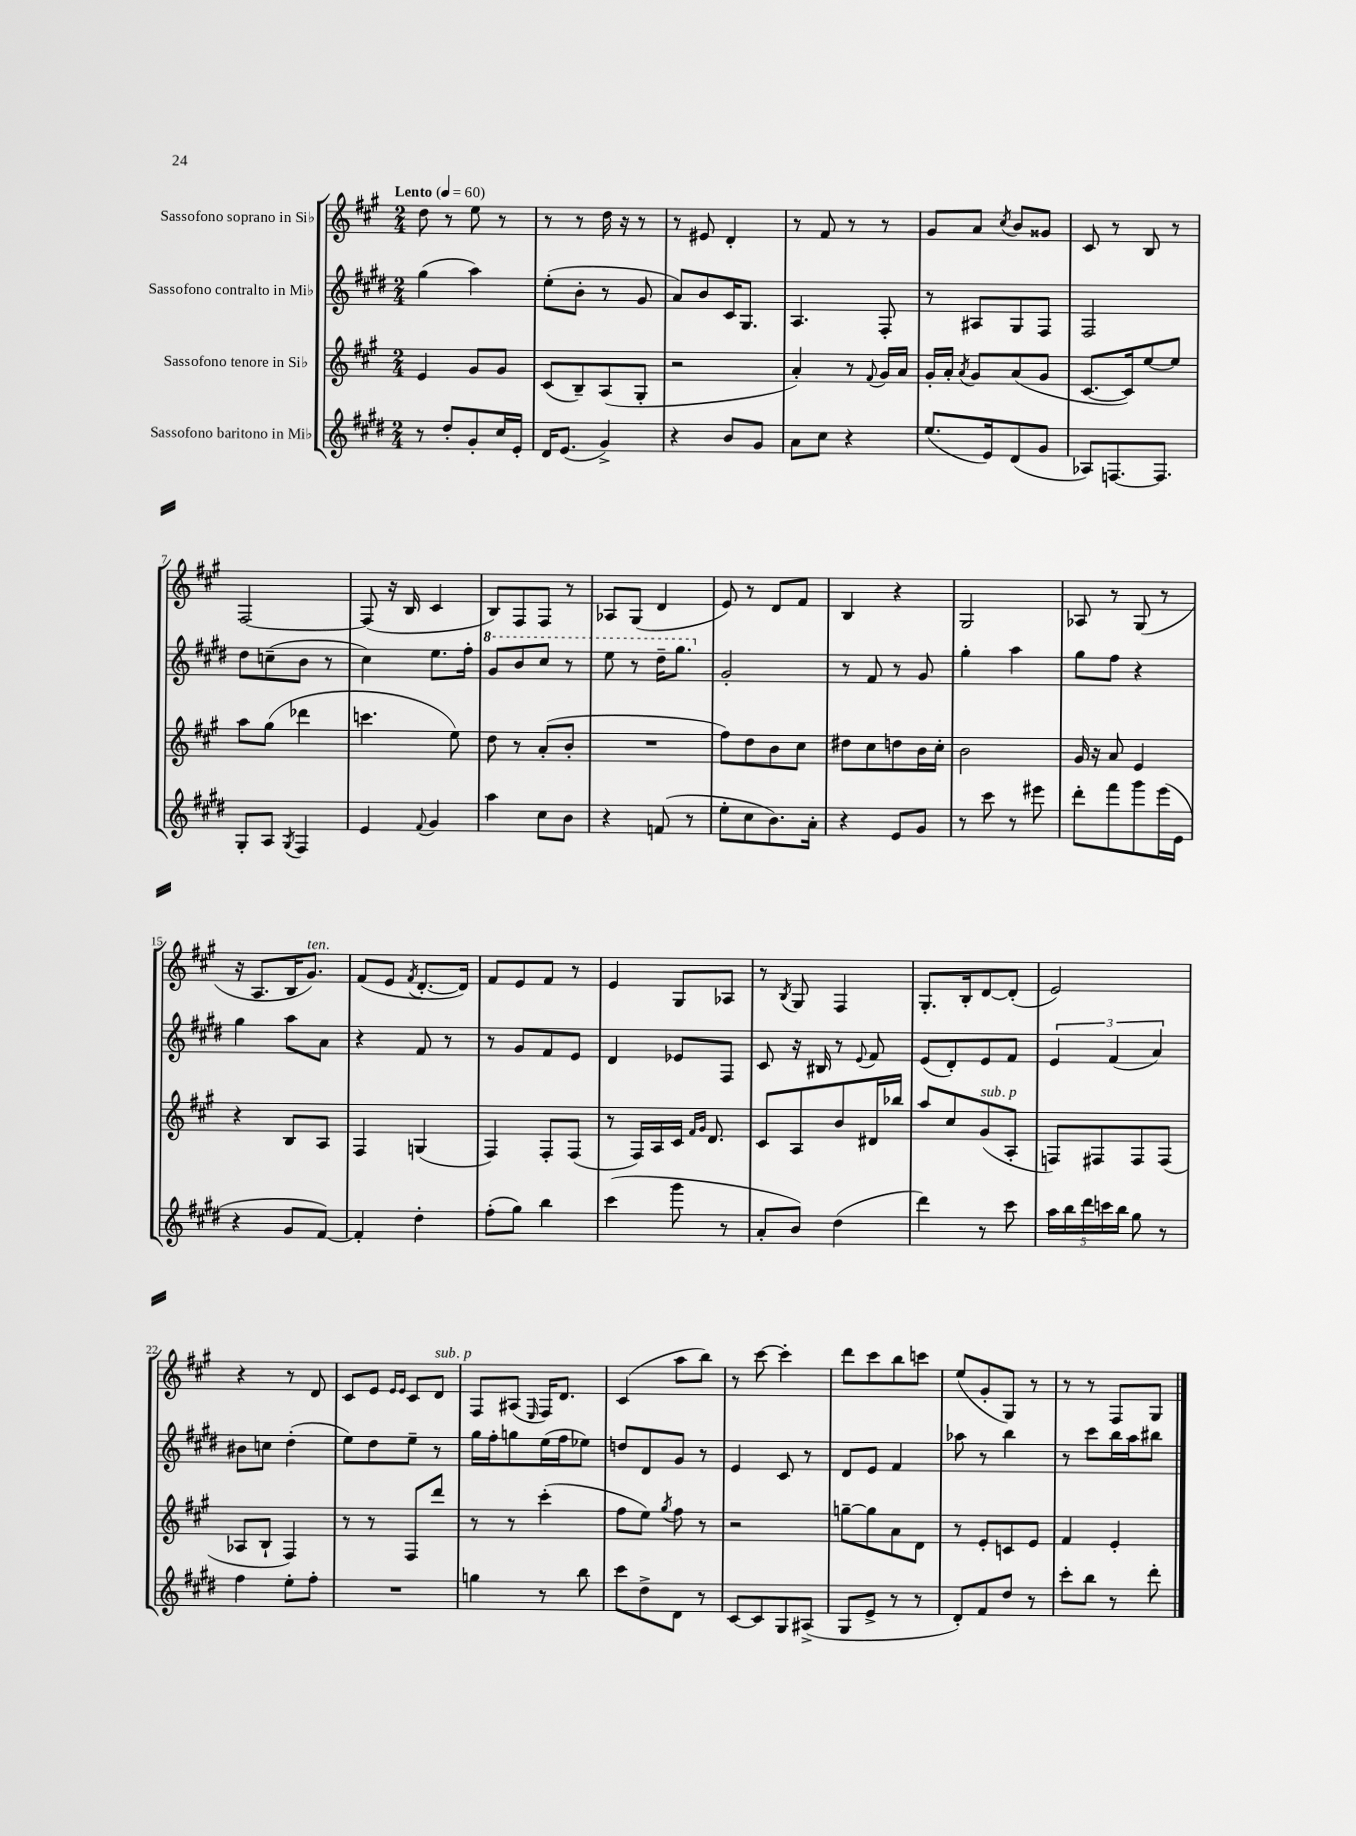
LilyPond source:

<<
\new StaffGroup <<
\new Staff = "s0" \with { instrumentName = "Sassofono soprano in Sib" } {
    \clef treble \key a \major \numericTimeSignature \time 2/4 \tempo "Lento" 4 = 60
    \autoBeamOff d''8 r8 e''8 r8 |
    r8 r8 d''16 r16 r8 |
    r8 eis'8 d'4-. |
    r8 fis'8 r8 r8 |
    gis'8[ a'8] \acciaccatura { cis''8 } b'8[ gisis'8] |
    cis'8 r8 b8 r8 |
    fis2~ |
    fis8( r16 b16 cis'4 |
    b8[) fis8 fis8] r8 |
    aes8[ gis8]( d'4 |
    e'8) r8 d'8[ fis'8] |
    b4 r4 |
    gis2 |
    aes8 r8 gis8( r8 |
    r16 a8.[ b16 gis'8.]^\markup { \italic "ten." }) |
    fis'8[( e'8] \acciaccatura { fis'8 } d'8.[~-. d'16]) |
    fis'8[ e'8 fis'8] r8 |
    e'4 gis8[ aes8] |
    r8 \acciaccatura { b8 } gis8 fis4 |
    gis8.[-. b16-. d'8~ d'8]-.( |
    e'2) |
    r4 r8 d'8 |
    cis'8[ e'8] \grace { e'16[ e'16] } cis'8[ d'8]^\markup { \italic "sub. p" } |
    fis8[ ais8]( \grace { e16 } fis16[) d'8.] |
    cis'4( a''8[ b''8]) |
    r8 cis'''8~ cis'''4-. |
    d'''8[ cis'''8 b''8 c'''8] |
    e''8[( gis'8-. gis8]) r8 |
    r8 r8 fis8[ gis8] \bar "|." |
}
\new Staff = "s1" \with { instrumentName = "Sassofono contralto in Mib" } {
    \clef treble \key e \major \numericTimeSignature \time 2/4
    \autoBeamOff gis''4( a''4) |
    e''8[-.( b'8]-. r8 gis'8 |
    a'8[) b'8 cis'16 gis8.] |
    a4. fis8-. |
    r8 ais8[ gis8 fis8] |
    fis2 |
    dis''8[ c''8--( b'8] r8 |
    cis''4) e''8.[ fis''16]-. |
    \ottava #1 gis''8[ b''8 cis'''8] r8 |
    e'''8 r8 dis'''16[-- gis'''8.] \ottava #0 |
    gis'2-. |
    r8 fis'8 r8 gis'8 |
    gis''4-. a''4 |
    gis''8[ fis''8] r4 |
    gis''4 a''8[ a'8] |
    r4 fis'8 r8 |
    r8 gis'8[ fis'8 e'8] |
    dis'4 ees'8[ fis8] |
    cis'8 r16 bis16 r8 \appoggiatura { e'8 } fis'8 |
    e'8[( dis'8-.) e'8 fis'8] |
    \tuplet 3/2 { e'4 fis'4( a'4) } |
    bis'8[ c''8] dis''4-.( |
    e''8[) dis''8 e''8]-- r8 |
    gis''16[ fis''16-. g''8 e''16( fis''16 ees''8]) |
    d''8[ dis'8 gis'8] r8 |
    e'4 cis'8 r8 |
    dis'8[ e'8] fis'4 |
    aes''8 r8 b''4 |
    r8 cis'''8[ b''16 a''16 bis''8] \bar "|." |
}
\new Staff = "s2" \with { instrumentName = "Sassofono tenore in Sib" } {
    \clef treble \key a \major \numericTimeSignature \time 2/4
    \autoBeamOff e'4 gis'8[ gis'8] |
    cis'8[( b8--) a8( gis8]-. |
    r2 |
    a'4-.) r8 \appoggiatura { fis'8 } gis'16[ a'16] |
    gis'16[-. a'16]-. \acciaccatura { a'8 } gis'8[ a'8( gis'8] |
    cis'8.[~ cis'16) e''8~ e''8] |
    a''8[ gis''8]( des'''4 |
    c'''4. e''8) |
    d''8 r8 a'8[-.( b'8]-. |
    R2 |
    fis''8[) d''8 b'8 cis''8] |
    dis''8[ cis''8 d''8 b'16 cis''16]-. |
    b'2 |
    gis'16 r16 a'8 e'4 |
    r4 b8[ a8] |
    fis4 g4( |
    fis4) fis8[-. fis8]( |
    r8 fis16[) a16 cis'16] \grace { fis'16[ gis'16] } d'8. |
    cis'8[ a8 b'8 dis'16 bes''16] |
    a''8[ cis''8 gis'8^\markup { \italic "sub. p" }( a8]-. |
    f8[) fis8 fis8 fis8]( |
    aes8[ b8]-! fis4) |
    r8 r8 fis8[ d'''8] |
    r8 r8 cis'''4-.( |
    fis''8[ e''8]) \acciaccatura { gis''8 } fis''8 r8 |
    r2 |
    g''8[~-- g''8 a'8 d'8] |
    r8 e'8[-. c'8 e'8] |
    fis'4 e'4-. \bar "|." |
}
\new Staff = "s3" \with { instrumentName = "Sassofono baritono in Mib" } {
    \clef treble \key e \major \numericTimeSignature \time 2/4
    \autoBeamOff r8 dis''8[-. gis'8-. cis''16 e'16]-. |
    dis'16[ e'8.]( gis'4->) |
    r4 b'8[ gis'8] |
    a'8[ cis''8] r4 |
    e''8.[( e'16) dis'8( gis'8] |
    aes8[) f8.~ f8.] |
    gis8[-. a8] \acciaccatura { gis8 } fis4 |
    e'4 \appoggiatura { fis'8 } gis'4 |
    a''4 cis''8[ b'8] |
    r4 f'8( r8 |
    e''8[-. cis''8 b'8.) a'16]-. |
    r4 e'8[ gis'8] |
    r8 cis'''8 r8 eis'''8 |
    dis'''8[-. fis'''8 gis'''8 e'''16( e'16] |
    r4 gis'8[ fis'8]~) |
    fis'4-. dis''4-. |
    fis''8[-.( gis''8]) b''4 |
    cis'''4( gis'''8 r8 |
    a'8[-. b'8]) dis''4( |
    dis'''4) r8 cis'''8 |
    \tuplet 5/4 { a''16[ b''16 dis'''16 c'''16 b''16] } gis''8 r8 |
    fis''4 e''8[-. fis''8]-. |
    R2 |
    g''4 r8 b''8 |
    cis'''8[ dis''8-> dis'8] r8 |
    cis'8[~ cis'8 gis8 ais8]->( |
    gis8[ e'8]-> r8 r8 |
    dis'8[-.) fis'8 dis''8] r8 |
    cis'''8[-. b''8] r8 dis'''8-. \bar "|." |
}
>>
>>
